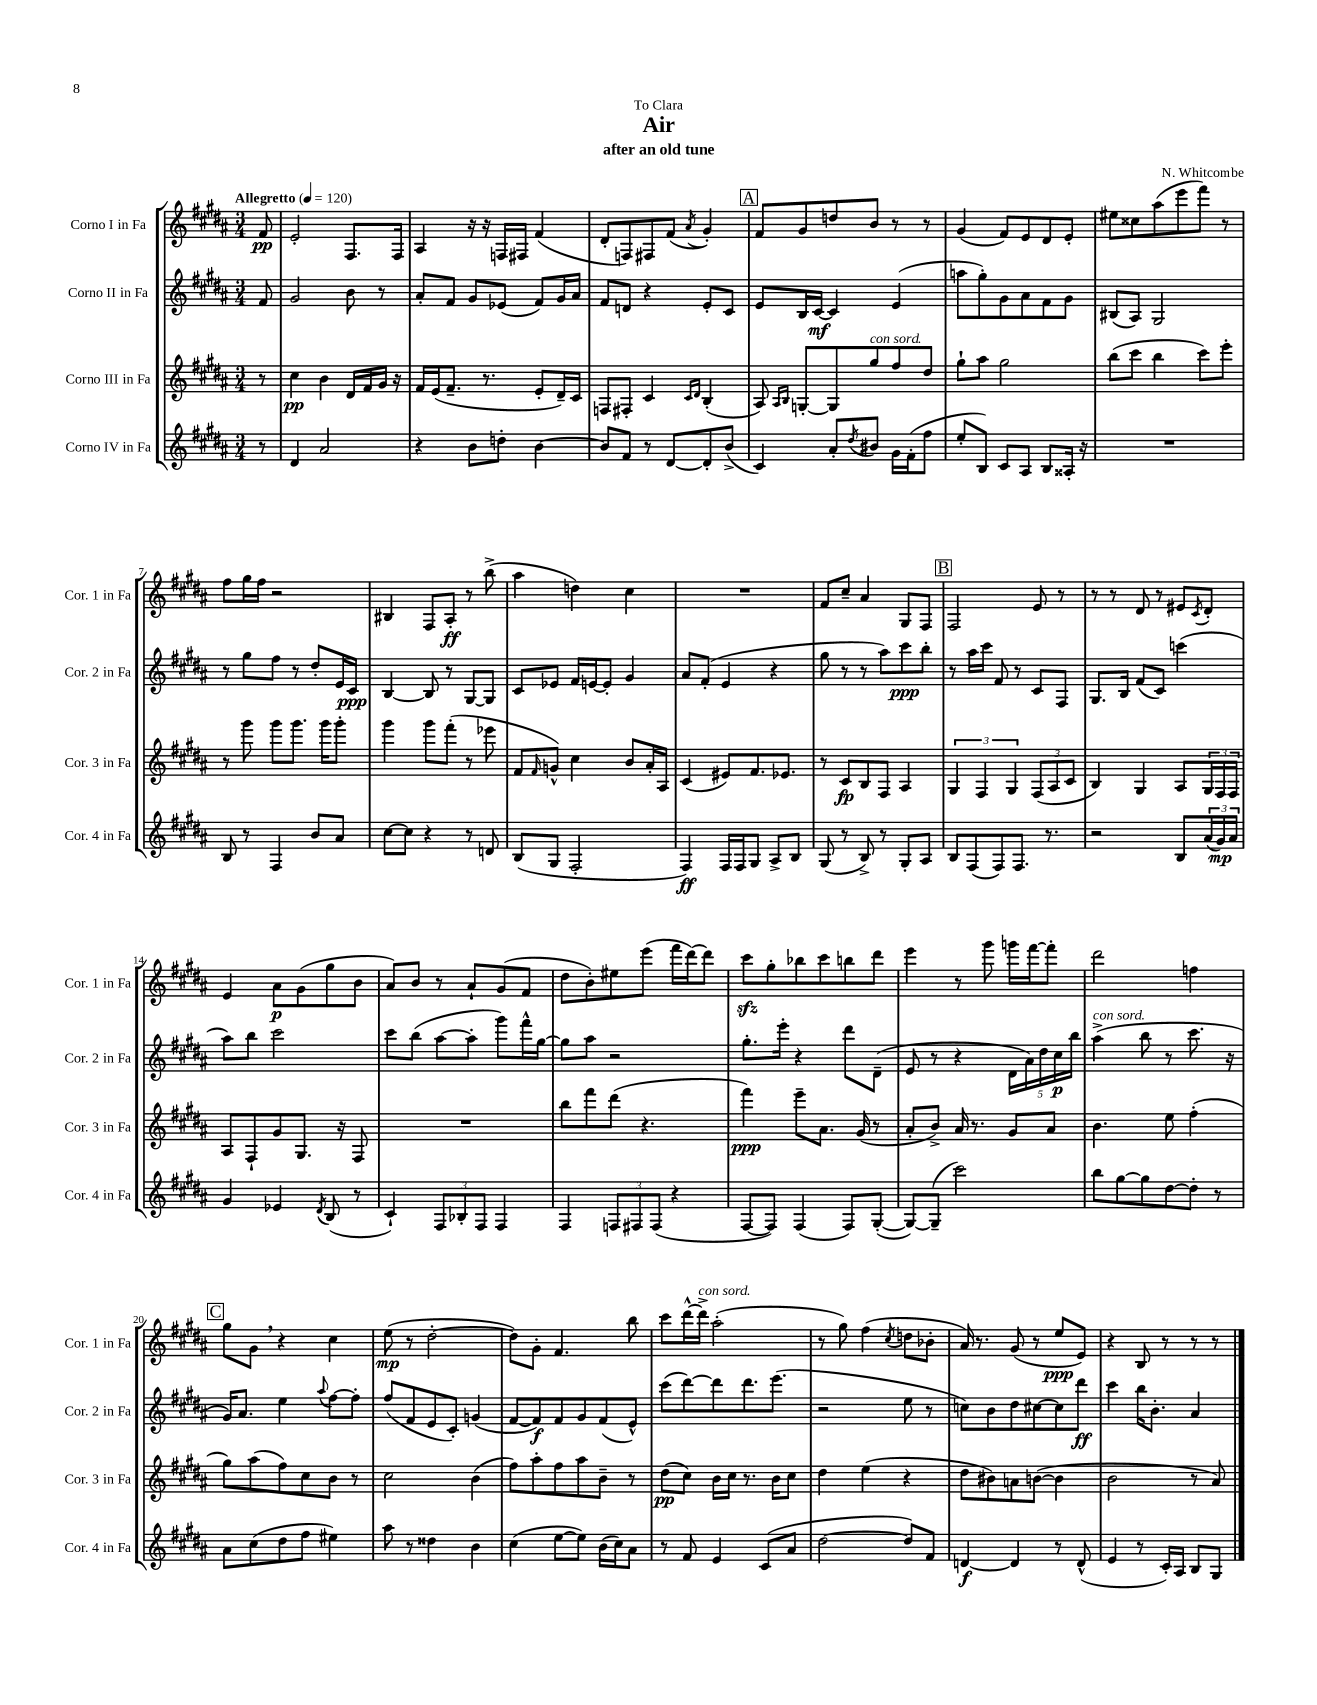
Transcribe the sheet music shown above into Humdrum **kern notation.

**kern	**kern	**kern	**kern
*staff4	*staff3	*staff2	*staff1
*clefG2	*clefG2	*clefG2	*clefG2
*k[f#c#g#d#a#]	*k[f#c#g#d#a#]	*k[f#c#g#d#a#]	*k[f#c#g#d#a#]
*M3/4	*M3/4	*M3/4	*M3/4
*MM120	*MM120	*MM120	*MM120
8r	8r	8f#/	8f#/
=	=	=	=
4d#/	4cc#\	2g#/	2e'/
2a#/	4b\	.	.
.	16d#/LL	8b\	8.F#/L
.	16f#/	.	.
.	16g#/JJ	8r	.
.	16r	.	16F#/Jk
=	=	=	=
4r	16f#/LL	8a#'/L	4A#/
.	(16e/J	.	.
.	8.f#~/J	8f#/J	.
8b\L	.	8g#/L	16r
.	8.r	.	16r
8dd'\J	.	(8e-/J	16F/LL
.	.	.	16F#/JJ
[4b\	8e'/L	8f#/L)	(4f#/
.	16d#~/L)	16g#/L	.
.	16c#/JJ	16a#/JJ	.
=	=	=	=
8b/]L	8F/L	8f#/L	8d#'/L
8f#/J	8F#'/J	8d/J	8F/)
8r	4c#/	4r	8F#/
[8d#/L	.	.	(8f#/J
.	16qqc#/LL	.	.
.	16qqd#/JJ	.	8qa#/
8d#'/]	(4B'/	8e'/L	4g#'/)
(8b^/J	.	8c#/J	.
=	=	=	=
4c#/)	8A#/)	8e/L	8f#/L
.	16qqA#/LL	.	.
.	16qqB/JJ	.	.
.	[8G'/L	16B/L	8g#/
.	.	[16c#/JJ	.
8a#'/L	8G/]	4c#/]	8dd/
8qdd#/	.	.	.
8b#/J	8gg#/	.	8b/J
16g#\LL	8ff#/	(4e/	8r
(16f#'\J	.	.	.
8ff#\J	8dd#/J	.	8r
=	=	=	=
8ee'/L	8gg#`\L	8aa\L	(4g#/
8B/J)	8aa#\J	8gg#'\)	.
8c#/L	2gg#\	8g#\	8f#/L)
8A#/J	.	8a#\	8e/
8B/L	.	8f#\	8d#/
16A##'/Jk	.	8g#\J	8e'/J
16r	.	.	.
=	=	=	=
2.r	(8bb\L	(8B#/L	8ee#\L
.	8ccc#\J	8A#/J)	8cc##\
.	4bb\	2G#/	(8aa#\
.	.	.	8eee\
.	8ccc#\L)	.	8fff#\J)
.	8eee'\J	.	8r
=	=	=	=
8B/	8r	8r	8ff#\L
8r	8ggg#\	8gg#\L	16gg#\L
.	.	.	16ff#\JJ
4F#/	8ggg#\L	8ff#\J	2r
.	8.ggg#\J	8r	.
8b/L	.	8dd#'/L	.
.	16ggg#\LK	.	.
8a#/J	8ggg#'\J	16e/L	.
.	.	16c#/JJ	.
=	=	=	=
[8cc#\L	4ggg#\	[4B/	4B#/
8cc#\]J	.	.	.
4r	8ggg#\L	8B/]	8F#/L
.	(8fff#'\J	8r	8A#'/J
8r	8r	[8G#/L	8r
8d/	8eee-\	8G#/]J	(8bb^\
=	=	=	=
(8B/L	8f#/L	8c#/L	4aa#\
.	16qqf#/	.	.
8G#/J	8g^^/J)	8e-/J	.
2F#'/	4cc#\	16f#/LL	4dd\)
.	.	[16e/J	.
.	.	8e'/]J	.
.	8b/L	4g#/	4cc#\
.	16a#'/L	.	.
.	16A#/JJ	.	.
=	=	=	=
4F#/)	(4c#/	8a#/L	2.r
.	.	(8f#'/J	.
16F#/LL	8e#/L)	4e/	.
16F#/J	.	.	.
8G#/J	8.f#/	.	.
8A#^/L	.	4r	.
.	8.e-/J	.	.
8B/J	.	.	.
=	=	=	=
(8G#/	8r	8gg#\	8f#/L
8r	8c#/L	8r	8cc#~/J
8B^/)	8B/	8r	4a#/
8r	8F#/J	8aa#\L)	.
8G#'/L	4A#/	8ccc#\	8G#/L
8A#/J	.	8bb'\J	8F#/J
=	=	=	=
8B/L	6G#/	8r	2F#/
(8F#/	.	16aa#\LL	.
.	6F#/	.	.
.	.	16ccc#\JJ	.
8F#/)	.	8f#/	.
.	6G#/	.	.
8.F#/J	.	8r	.
.	(12F#/L	8c#/L	8e/
8.r	.	.	.
.	12A#/	.	.
.	.	8F#/J	8r
.	12c#/J	.	.
=	=	=	=
2r	4B/)	8.G#/L	8r
.	.	.	8r
.	.	16B/Jk	.
.	4G#/	(8f#/L	8d#/
.	.	8c#/J)	8r
8B/L	8A#/L	(4ccc\	8e#/L
.	.	.	8qc#/
(24a#/L	24G#/L	.	8d#'/J
24g#/)	24F#/	.	.
24a#/JJ	24F#/JJ	.	.
=	=	=	=
4g#/	8A#/L	8aa#\L)	4e/
.	8F#`/	8bb\J	.
4e-/	8g#/	2ccc#\	8a#\L
.	8.G#/J	.	(8g#\
8qd#/	.	.	.
(8B/	.	.	8gg#\
.	16r	.	.
8r	8F#/	.	8b\J
=	=	=	=
4c#`/)	2.r	8ccc#\L	8a#/L)
.	.	(8bb\J	8b/J
12F#/L	.	[8aa#\L	8r
12B-'/	.	.	.
.	.	8aa#'\]J	8a#`/L
12F#/J	.	.	.
4F#/	.	8ggg#\L)	(8g#/
.	.	16fff#^^\L	8f#/J
.	.	[16gg#\JJ	.
=	=	=	=
4F#/	8bb\L	8gg#\]L	8dd#\L
.	8fff#\	8aa#\J	8b'\)
12F/L	(8ddd#\J	2r	8ee#\
12F#/	.	.	.
.	4.r	.	(8eee\J
(12F#/J	.	.	.
4r	.	.	16fff#\LL
.	.	.	[16ddd#\J)
.	.	.	8ddd#\]J
=	=	=	=
[8F#/L	4fff#\)	8.gg#'\L	8ccc#\L
8F#/]J)	.	.	8gg#'\
.	.	16eee'\Jk	.
(4F#/	8eee~\L	4r	8bb-\
.	8.a#\J	.	8ccc#\
8F#/L)	.	8ddd#\L	8bb\
.	(16g#/	.	.
([8G#'/J	8r	(8d#~\J	8ddd#\J
=	=	=	=
8G#/_L)	8a#'/L	8e/	4eee\
(8G#~/]J	8b^/J)	8r	.
2ccc#\)	16a#/	4r	8r
.	8.r	.	.
.	.	.	8ggg#\
.	8g#/L	20d#\LL	16ggg\LL
.	.	20a#\)	.
.	.	.	[16fff#\J
.	.	20dd#\	.
.	8a#/J	.	8fff#'\]J
.	.	20cc#\	.
.	.	20bb\JJ	.
=	=	=	=
8bb\L	4.b\	(4aa#^\	2ddd#\
[8gg#\	.	.	.
8gg#\]	.	8bb\	.
[8dd#\	8ee\	8r	.
8dd#'\]J	(4ff#'\	8.ccc#\	4ff\
8r	.	.	.
.	.	16r	.
=	=	=	=
8a#\L	8gg#\L)	16g#/LK)	8gg#\L
.	.	8.a#/J	.
(8cc#\	(8aa#\	.	8g#\J
8dd#\	8ff#\)	4ee\	4r
8ff#\J	8cc#\	.	.
.	.	8qqaa#/	.
4ee#\)	8b\J	[8ff#\L	4cc#\
.	8r	8ff#'\]J	.
=	=	=	=
8aa#\	2cc#\	(8ff#/L	(8ee\
8r	.	8f#/	8r
4dd##\	.	8e/	[2dd#'\
.	.	8c#'/J)	.
4b\	(4b\	(4g/	.
=	=	=	=
(4cc#\	8ff#\L)	[8f#/L	8dd#\]L)
.	8aa#'\	8f#/])	8g#'\J
[8ee\L	8ff#\	8f#/	4.f#/
8ee\]J)	8aa#\	8g#/	.
(16b\LL	8b~\J	(8f#/	.
16cc#\J)	.	.	.
8a#\J	8r	8e^^/J)	8bb\
=	=	=	=
8r	(8dd#\L	(8ccc#\L	8ccc#\L
8f#/	8cc#\J)	[8ddd#\)	[16ddd#^^\L
.	.	.	16ddd#^\]JJ
4e/	16b\LL	8ddd#\]	(2aa#'\
.	16cc#\JJ	.	.
.	8.r	8.ddd#\	.
(8c#/L	.	.	.
.	16b\LK	(8.eee\J	.
8a#/J	8cc#\J	.	.
=	=	=	=
[2dd#\	4dd#\	2r	8r
.	.	.	8gg#\)
.	(4ee\	.	(4ff#\
.	.	.	8qcc#/
8dd#/]L)	4r	8ee\	8dd\L
8f#/J	.	8r	8b-'\J
=	=	=	=
[4d/	8dd#\L	8cc\L)	16a#/)
.	.	.	8.r
.	8b#\)	8b\	.
4d/]	8a\	8dd#\	(8g#/
.	([8b\J	[8cc#\	8r
8r	4b\]	8cc#\]	8ee/L
(8d^^/	.	8ddd#\J	8e/J)
=	=	=	=
4e/	2b\	4ccc#\	4r
8r	.	16bb\LK	8B/
.	.	8.b'\J	.
16c#'/LL)	.	.	8r
16A#/JJ	.	.	.
8B/L	8r	4a#/	8r
8G#/J	8a#/)	.	8r
==	==	==	==
*-	*-	*-	*-
